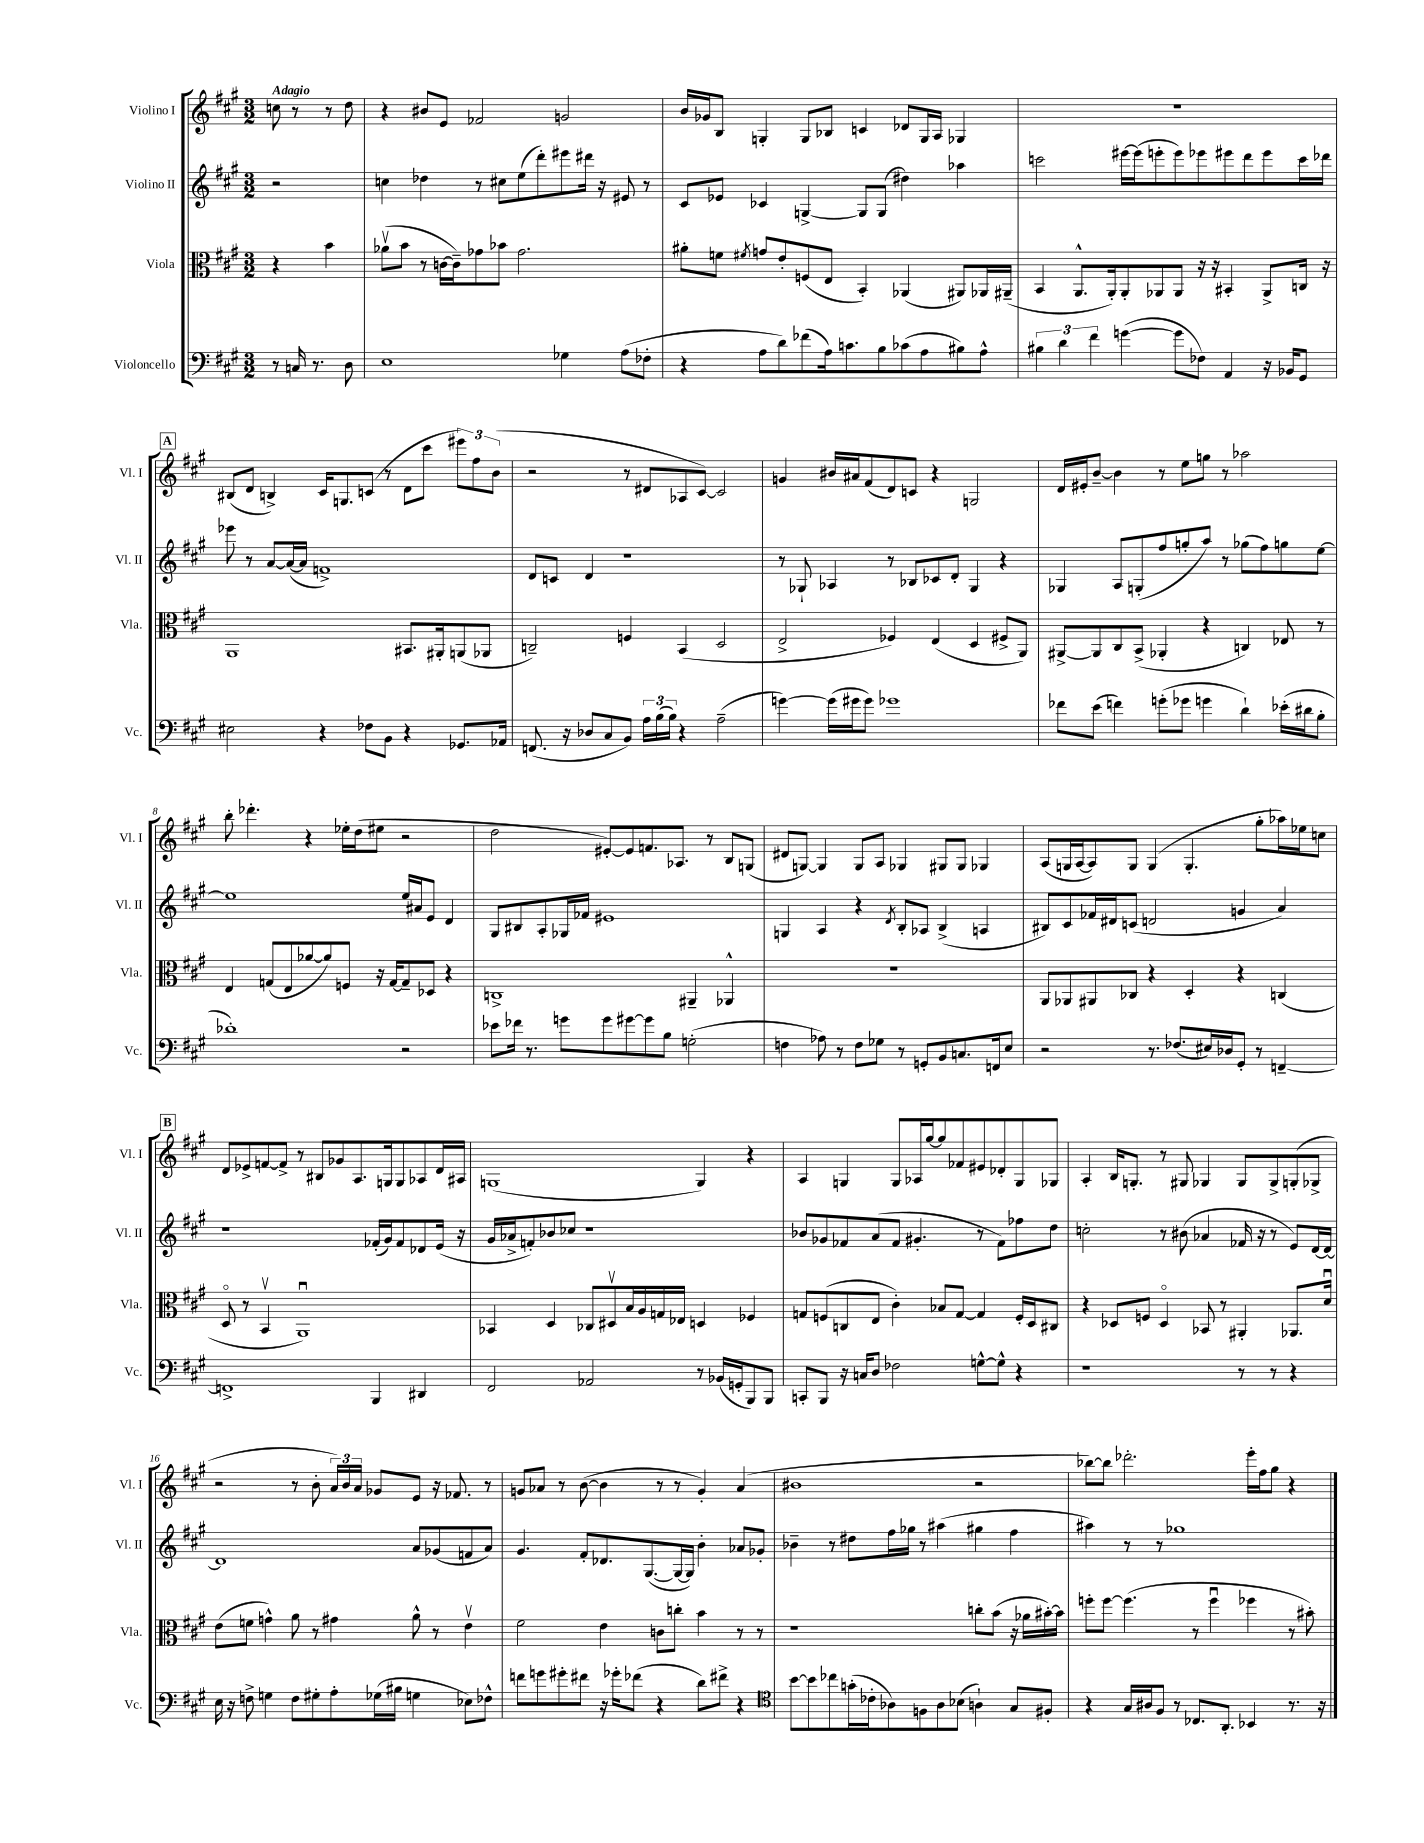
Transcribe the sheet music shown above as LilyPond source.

<<
\new StaffGroup <<
\new Staff = "s0" \with { instrumentName = "Violino I" shortInstrumentName = "Vl. I" } {
    \clef treble \key a \major \numericTimeSignature \time 3/2 \partial 2 \tempo "Adagio"
    \autoBeamOff c''8 r8 r8 d''8 |
    r4 bis'8[ e'8] fes'2 g'2 |
    b'16[ ges'16 b8] g4-. g8[ bes8] c'4 des'8[ g16 a16] ges4 |
    R1. |
    \mark \markup { \box "A" } bis8[( d'8] b4->) cis'16[ g8. c'8]( r8 d'8[ cis'''8] \tuplet 3/2 { eis'''8[) fis''8 b'8]( } |
    r2 r8 dis'8[ aes8 cis'8]~) cis'2 |
    g'4 bis'16[ ais'16 fis'8( d'8) c'8] r4 g2 |
    d'16[ eis'16-. b'8]~-- b'4 r8 e''8[ g''8] r8 aes''2 |
    b''8-. des'''4.-. r4 ees''16[-. d''16( eis''8] r2 |
    d''2 eis'8[~-.) eis'8 f'8. aes8.] r8 b8[ g8]( |
    dis'8[ g8]~) g4 g8[ a8] ges4 gis8[ gis8] ges4 |
    a8[( g16 a16~ a8) g8] g4( g4.-. gis''8[-. aes''16) ees''16 c''8] |
    \mark \markup { \box "B" } d'8[ ees'8-> f'8~ f'8]-> r8 bis8[ ges'8 a8. g16 g8 aes8 d'16 ais16] |
    g1( g4) r4 |
    a4 g4 g8[ aes16 gis''16~ gis''8 fes'8 eis'8 des'8-. g8 ges8] |
    a4-. b16[ g8.]-. r8 gis8 ges4 ges8[ ges8-> g8-.( ges8]-> |
    r2 r8 b'8-. \tuplet 3/2 { a'16[) b'16 a'16] } ges'8[ e'8] r16 fes'8. r8 |
    g'8[ aes'8] r8 b'8~( b'4 r8 r8 g'4-.) aes'4( |
    bis'1 r2 |
    bes''8[~) bes''8] des'''2.-. e'''16[-. fis''16 gis''8] r4 \bar "|." |
}
\new Staff = "s1" \with { instrumentName = "Violino II" shortInstrumentName = "Vl. II" } {
    \clef treble \key a \major \numericTimeSignature \time 3/2 \partial 2
    \autoBeamOff r2 |
    c''4 des''4 r8 cis''8[ e''8( d'''8-.) eis'''8 dis'''16] r16 eis'8 r8 |
    cis'8[ ees'8] ces'4 g4~-> g8[ g8]( dis''4) aes''4 |
    c'''2 eis'''16[~ eis'''16( e'''8-. e'''8) ees'''8 eis'''8 d'''8 eis'''8 c'''16 des'''16] |
    \mark \markup { \box "A" } ees'''8 r8 a'8[~ a'16~( a'16] f'1->) |
    d'8[ c'8] d'4 r1 |
    r8 ges8-! aes4 r8 bes8[ ces'8 d'8]-. ges4 r4 |
    ges4 a8[ g8-.( fis''8 g''8-. a''8]) r8 ges''8[( fis''8) g''8 e''8]~ |
    e''1 e''16[ ais'16 e'8] d'4 |
    gis8[ bis8 a8-. ges16 fes'16] eis'1 |
    g4 a4 r4 \acciaccatura { d'8 } b8[-. aes8] b4->( a4 |
    bis8[) cis'8 fes'16 dis'16 c'8]( d'2 g'4 a'4) |
    \mark \markup { \box "B" } r1 fes'16[-.( gis'16) fes'8 des'8 e'16]( r16 |
    gis'16[ aes'16-> f'8-.) bes'8 ces''8] r1 |
    bes'8[ ges'8 fes'8 a'8( fes'8] gis'4.-. r8 fes'8[) fes''8 d''8] |
    c''2-. r8 bis'8( aes'4 fes'16 r16 r8 e'8[) d'16~ d'16]~ |
    d'1 a'8[ ges'8( f'8 a'8]) |
    gis'4. fis'8[-. des'8. gis8.~( gis16~ gis16]) b'4-. aes'8[ ges'8]-. |
    bes'4-- r8 dis''8[ fis''16 ges''16] r8 ais''4( gis''4 fis''4 |
    ais''4) r8 r8 ges''1 \bar "|." |
}
\new Staff = "s2" \with { instrumentName = "Viola" shortInstrumentName = "Vla." } {
    \clef alto \key a \major \numericTimeSignature \time 3/2 \partial 2
    \autoBeamOff r4 b'4 |
    aes'8[\upbow( b'8] r8 c'16[~ c'16--) ges'8 bes'8] ges'2. |
    ais'8[-. f'8] \acciaccatura { fis'8 } g'8[ e'8-. f8( e8] b,4-.) aes,4( ais,8[) aes,16 ais,16]--( |
    b,4 a,8.[-^ a,16-.) a,8-. aes,8 aes,8] r16 r16 bis,4-. aes,8[-> c16] r16 |
    \mark \markup { \box "A" } a,1 bis,8.[ ais,16-. a,8( aes,8] |
    c2--) f4 b,4( d2 |
    e2-> fes4) e4( d4 fis8[-> a,8]) |
    ais,8[~-> ais,8 cis8 b,8]->( aes,4-. r4 c4) ees8 r8 |
    e4 g8[( e8 aes'8~ aes'8) f8] r16 g16[~ g8-- des8] r4 |
    c1-> ais,4-- aes,4-^ |
    R1. |
    a,8[ aes,8 ais,8 ces8] r4 d4-. r4 c4( |
    \mark \markup { \box "B" } d8\flageolet r8 b,4\upbow a,1\downbow) |
    bes,4 d4 ces8[ dis8\upbow b16 a16 g16 ees16] d4 fes4 |
    g8[ f8( c8 e8] cis'4-.) bes8[ g8]~ g4 f16[-. d16 cis8] |
    r4 des8[ f8] des4\flageolet bes,8 r8 ais,4-. aes,8.[ d'16]\downbow |
    e'8[( f'8] g'4-^) a'8 r8 gis'4 a'8-^ r8 e'4\upbow |
    fis'2 e'4 c'8[ c''8]-. b'4 r8 r8 |
    r1 c''8[-. b'8]( r16 aes'16[ bis'16~-.) bis'16] |
    f''8[-. f''8]~ f''4.( r8 f''4\downbow fes''4 r8 bis'8-.) \bar "|." |
}
\new Staff = "s3" \with { instrumentName = "Violoncello" shortInstrumentName = "Vc." } {
    \clef bass \key a \major \numericTimeSignature \time 3/2 \partial 2
    \autoBeamOff r8 c16 r8. d8 |
    e1 ges4 a8[( fes8]-. |
    r4 a8[ d'8) fes'8( a16) c'8. b8 ces'8( a8 bis8) a8]-^ |
    \tuplet 3/2 { bis4 d'4 fis'4 } g'4~( g'8[ fes8]) a,4 r16 bes,16[ gis,8] |
    \mark \markup { \box "A" } eis2 r4 fes8[ b,8] r4 ges,8.[ aes,16] |
    f,8.( r16 des8[ cis8 b,8]) \tuplet 3/2 { a16[ b16( b16]) } r4 a2--( |
    g'4~) g'16[( gis'16 gis'8]) ges'1 |
    fes'8[ e'8]( f'4) g'8[-.( ges'8] g'4 d'4-!) ees'16[-.( dis'16 b8]-. |
    des'1-.) r2 |
    ees'8[ fes'16] r8. g'8[ g'8 gis'8~ gis'8 b8] g2-.( |
    f4 aes8) r8 f8[ ges8] r8 g,8[-. b,8 c8. f,16 e8] |
    r2 r8. fes8.[( eis16) des16 gis,8]-. r8 f,4~-- |
    \mark \markup { \box "B" } f,1-> b,,4 dis,4 |
    fis,2 aes,2 r8 bes,16[( g,16-. b,,8) b,,8] |
    c,8[-. b,,8] r16 c16[ d8] fes2 g8[~-^ g8]-^ r4 |
    r1 r8 r8 r4 |
    e16 r16 f8-> g4 f8[ gis8-. a8-. ges16( bis16] g4 ees8[) fes8]-^ |
    f'8[ g'8 gis'8-. fis'8] r16 ges'16[-. fes'8]( r4 d'8[) fis'8]-> r4 |
    \clef tenor b'8[~ b'8 ces''8 g'16-.( ces'16-. aes8) f8 aes8 bes8]( a4-!) gis8[ fis8]-. |
    r4 gis16[ ais16 fis8] r8 ces8.[ a,8.]-. bes,4 r8. r16 \bar "|." |
}
>>
>>
